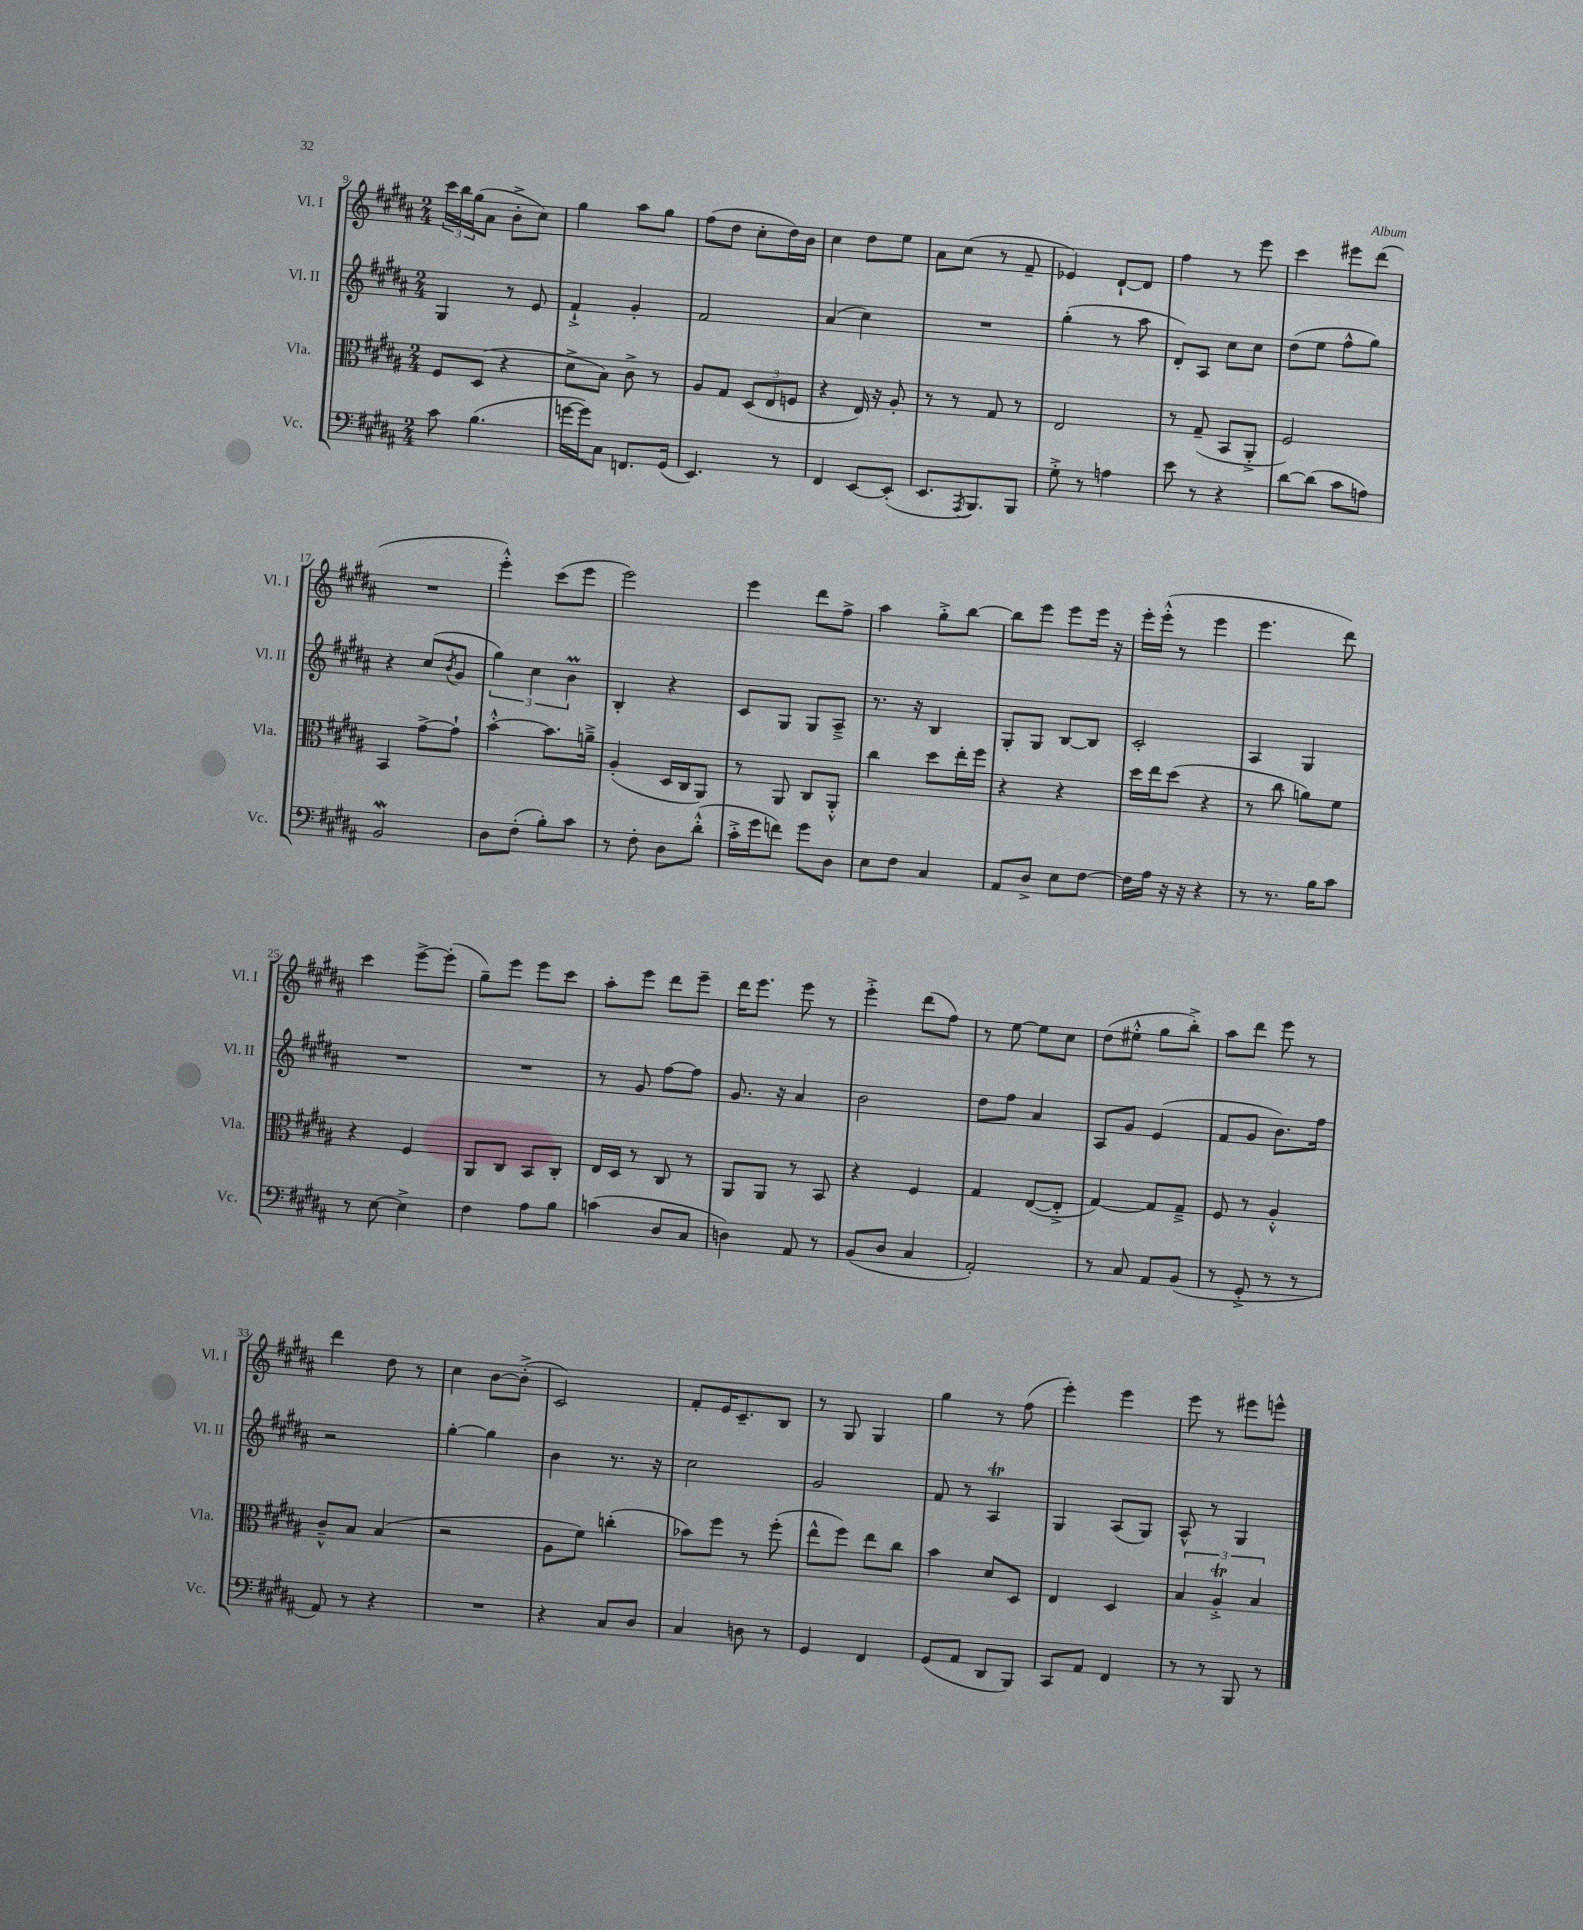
<<
\new StaffGroup <<
\new Staff = "s0" \with { instrumentName = "Vl. I" shortInstrumentName = "Vl. I" } {
    \clef treble \key b \major \numericTimeSignature \time 2/4
    \tuplet 3/2 { cis'''16 b''16 gis''16( } ais'8 b'8-.-> cis''8) |
    gis''4 ais''8 gis''8 |
    fis''8( dis''8 cis''8-. dis''16) b'16 |
    cis''4 dis''8 e''8 |
    ais'8 cis''8( r8 fis'8-- |
    ees'4) dis'8~-! dis'8 |
    fis''4 r8 e'''8 |
    cis'''4 eis'''8 dis'''8( |
    R2 |
    e'''4-.-^) cis'''8( e'''8 |
    e'''2) |
    e'''4 dis'''8 fis''8-> |
    ais''4 gis''8-.-> b''8~ |
    b''8 e'''8 e'''8 e'''16 r16 |
    e'''16-. e'''16-.-^( r8 e'''4 |
    e'''4. dis'''8) |
    cis'''4 e'''8~-> e'''8-.( |
    gis''8--) e'''8 e'''8 cis'''8 |
    ais''8-. e'''8 dis'''8 e'''8-- |
    dis'''16 e'''8. e'''8 r8 |
    e'''4-.-> dis'''8( fis''8) |
    r8 e''8~ e''8 cis''8 |
    dis''8( eis''8-.-^ gis''8 b''8-.->) |
    ais''8 dis'''8 e'''8 r8 |
    dis'''4 dis''8 r8 |
    cis''4 b'8~ b'8-.->( |
    cis'2) |
    fis'8-. e'16 cis'8.-- b8 |
    r8 gis8 gis4 |
    gis''4 r8 fis''8( |
    e'''4-.) e'''4 |
    e'''8 r8 eis'''8 e'''8-^ \bar "|." |
}
\new Staff = "s1" \with { instrumentName = "Vl. II" shortInstrumentName = "Vl. II" } {
    \clef treble \key b \major \numericTimeSignature \time 2/4
    gis4 r8 e'8 |
    fis'4-!-> gis'4-. |
    fis'2 |
    ais'4( cis''4) |
    R2 |
    gis''4-.( r8 ais''8 |
    dis'8-.) ais8 cis''8 cis''8 |
    dis''8( e''8 fis''8-^ gis''8) |
    r4 cis''8( \acciaccatura { b'8 } gis'8 |
    \tuplet 3/2 { gis''4) cis''4 b'4\prall } |
    b4-. r4 |
    cis'8 gis8 gis8 ais8---> |
    r8. r16 b4 |
    gis8-. gis8 b8~ b8 |
    cis'2-. |
    ais4 gis4 |
    R2 |
    R2 |
    r8 gis'8 fis''8~ fis''8 |
    gis'8. r16 ais'4 |
    b'2 |
    dis''8 fis''8 ais'4 |
    ais8 gis'8 e'4( |
    fis'8 gis'8 b'8.) fis''16 |
    r2 |
    gis''4~-. gis''4 |
    b'4 r8. r16 |
    cis''2 |
    gis'2 |
    fis'8 r8 ais4\trill |
    gis4 ais8( gis8) |
    ais8-^ r8 gis4 \bar "|." |
}
\new Staff = "s2" \with { instrumentName = "Vla." shortInstrumentName = "Vla." } {
    \clef alto \key b \major \numericTimeSignature \time 2/4
    fis8 dis8( r4 |
    dis'8-> b8) cis'8-> r8 |
    ais8 gis8 \tuplet 3/2 { dis8( e8 f8 } |
    r4 e16) r16 ais8-. |
    r8 r8 gis8 r8 |
    e2 |
    r8 gis8--( b,8 ais,8-.-> |
    fis2) |
    b,4 gis'8~-> gis'8-! |
    b'4~-.-^ b'8. a'16---> |
    ais4-.( dis16 cis16 ais,8) |
    r8 ais,8 cis8 ais,8-.-^ |
    cis''4 dis''8 e''16-. fis''16 |
    r4 r4 |
    dis''16 e''16 dis''8( r4 |
    r8 cis''8 a'8) fis'8 |
    r4 fis4 |
    ais,8 cis8 b,8 cis8-. |
    e16 dis16 r8 cis8 r8 |
    ais,8 ais,8 r8 b,8 |
    r4 fis4 |
    gis4 e8~( e8-.-> |
    gis4~) gis8 gis8---> |
    fis8 r8 ais4-.-^ |
    cis'8---^ b8 b4( |
    r2 |
    ais8 fis'8) c''4-.( |
    bes'8) fis''8 r8 fis''8-.( |
    e''8-^ fis''8) e''8 cis''8 |
    b'4 dis'8 dis8 |
    e4 dis4 |
    \tuplet 3/2 { b4 ais4-.->\trill b4 } \bar "|." |
}
\new Staff = "s3" \with { instrumentName = "Vc." shortInstrumentName = "Vc." } {
    \clef bass \key b \major \numericTimeSignature \time 2/4
    cis'8 b4.( |
    g'16~ g'16) cis8 f,8. gis,16( |
    e,4.) r8 |
    fis,4 e,8~ e,8-.( |
    e,8. \acciaccatura { ais,,8 } b,,8.) b,,8 |
    gis8-.-> r8 a4 |
    e'8 r8 r4 |
    dis'8~ dis'8( cis'8 a8) |
    b,2\mordent |
    dis8 fis8-.( b8-.) cis'8 |
    r8 fis8-. dis8 dis'8-.-^( |
    cis'16-.-> gis'16 f'8) gis'8 dis8 |
    e8 fis8 cis4 |
    ais,8 dis8-> e8 fis8~ |
    fis16 ais16 r16 r16 r4 |
    r8 r8. b16 cis'8 |
    r8 e8~ e4-> |
    fis4 ais8 b8 |
    c'4( dis8 cis8 |
    d4) ais,8 r8 |
    b,8( dis8 cis4 |
    ais,2-.) |
    r8 cis8 ais,8 b,8( |
    r8 gis,8-.-> r8 r8 |
    ais,8) r8 r4 |
    R2 |
    r4 cis8 dis8 |
    cis4 d8 r8 |
    gis,4 fis,4 |
    gis,8( ais,8 dis,8 b,,8) |
    cis,8 ais,8 fis,4 |
    r8 r8 b,,8 r8 \bar "|." |
}
>>
>>
\layout { \context { \Score currentBarNumber = #9 } }
